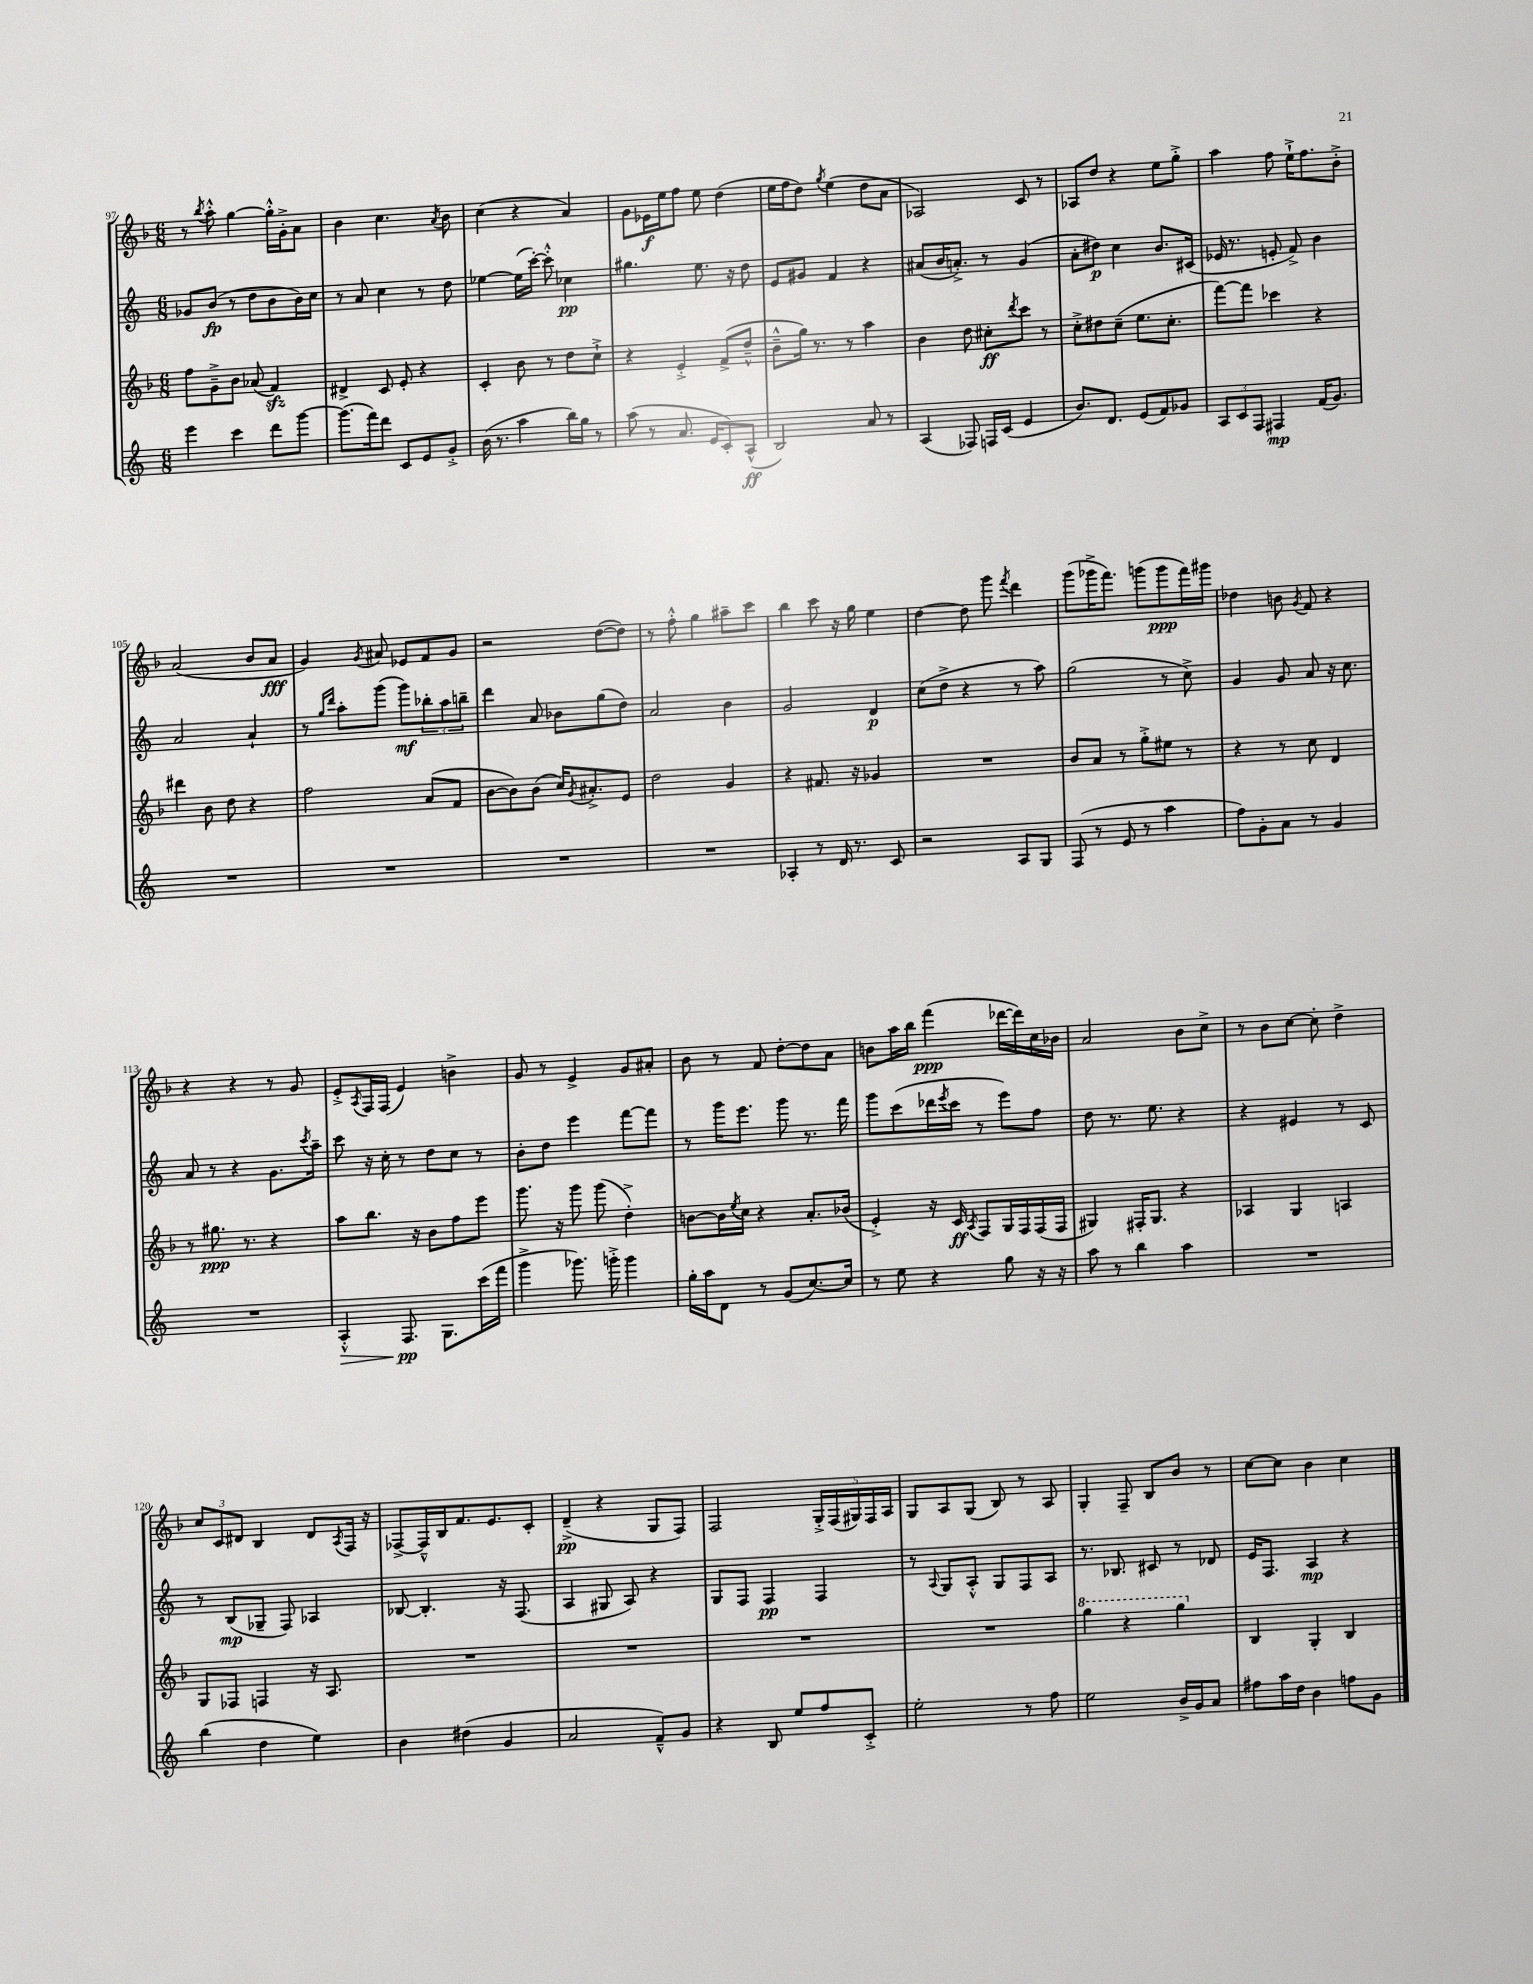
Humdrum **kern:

**kern	**kern	**kern	**kern
*staff4	*staff3	*staff2	*staff1
*clefG2	*clefG2	*clefG2	*clefG2
*k[]	*k[b-]	*k[]	*k[b-]
*M6/8	*M6/8	*M6/8	*M6/8
4eee	8ff	8g-	8r
.	.	.	8qbb-
.	8g~^	(8b	8aa'^^
4ccc	8b-	8r	[4gg
.	(8a-	8dd	.
8ddd	4f)	8b	16gg'^^]
.	.	.	16g'^
[8ggg	.	16b)	8a
.	.	16cc	.
=	=	=	=
(8.ggg]	4d#^	8r	4b-
.	.	8a	.
16fff)	.	.	.
8ddd	8c	4cc	4.cc
8c	8e'	.	.
8e	4r	8r	.
.	.	.	8qa
8g'^	.	8dd	8b-
=	=	=	=
(16b	4c'	[4ee-	(4cc
8.r	.	.	.
4aa	8b-	(16ee-]	4r
.	.	[16ccc')	.
.	8r	8ccc'^^]	.
16bb)	8dd	4cc-	4a)
16gg	.	.	.
8r	8cc`^	.	.
=	=	=	=
(8aa	4r	4.gg#	8g
8r	.	.	16e-
.	.	.	16ee
8.a	4e'^	.	8ff
.	.	8.ee	8ee
16e	.	.	.
8c')	(8f^	.	(4dd
.	.	16r	.
(8A^^	8dd~^^	8dd	.
=	=	=	=
2B)	8b-~^^	8e	16ee
.	.	.	16ff
.	16gg)	8g#	8dd)
.	8.r	.	.
.	.	.	8qgg
.	.	4f	(4ee
.	8r	.	.
8a	4aa	4r	8dd
8r	.	.	8a
=	=	=	=
(4A	4b-	(8a#	2A-)
.	.	16b	.
.	.	8.a'^)	.
8F-)	8dd	.	.
16F	8cc#'	8r	.
(16c	.	.	.
.	8qddd	.	.
4e	8ccc	(4g	8c
.	8r	.	8r
=	=	=	=
8.b)	8cc'^	8a'	8A-
.	8dd#	8dd#)	8dd
8.d	.	.	.
.	(8cc~	4cc	4r
(8e	8.ee	.	.
8f)	.	8.b	8ee
.	8.cc'	.	.
8g-	.	.	8gg'^
.	.	(16c#	.
=	=	=	=
12A	[8fff)	16e-	4aa
.	.	8.r	.
12c	.	.	.
.	8fff]	.	.
12F	.	.	.
4F#	4ccc-	8e'	8ff
.	.	8f^)	16ee`^
.	.	.	8.ff
(16f	4r	4b	.
8.g)	.	.	.
.	.	.	8b-'^
=	=	=	=
2.r	4ddd#	2a	(2a
.	8b-	.	.
.	8dd	.	.
.	4r	4a`	8b-
.	.	.	8a
=	=	=	=
2.r	2ff	8r	4g)
.	.	16qqgg	.
.	.	16qqddd	.
.	.	8aa'	.
.	.	.	8qg
.	.	(8ggg	8a#
.	.	8ggg)	8e-
.	(8a	12bb-'	8f
.	.	12aa	.
.	8f	.	8g
.	.	12bb~	.
=	=	=	=
2.r	[8b-	4ddd	2r
.	8b-])	.	.
.	(8b-	8a	.
.	16cc)	8b-	.
.	8qg	.	.
.	8.a#'^	.	.
.	.	(8gg	([8dd
.	8e	8dd)	8dd])
=	=	=	=
2.r	2dd	2a	8r
.	.	.	8ff'^^
.	.	.	4gg
.	4g	4b	8aa#~
.	.	.	8ccc
=	=	=	=
4A-'	4r	2g	4bb-
8r	8.f#	.	8ccc
16d	.	.	16r
8.r	16r	.	16gg
.	4g-	4d	4ee
8c	.	.	.
=	=	=	=
2r	2.r	(8cc	[4dd
.	.	8dd^	.
.	.	4r	8dd]
.	.	.	8ggg
.	.	.	8qfff
8A	.	8r	4ddd
8G	.	8aa)	.
=	=	=	=
(8F	8b-	(2gg	(8ggg
8r	8a	.	16ggg-^
.	.	.	8.fff)
8e	8r	.	.
8r	8gg'^	.	(8ggg
4aa	8ee#	8r	8ggg
.	8r	8cc^)	16fff)
.	.	.	16ggg#
=	=	=	=
8ff)	4r	4g	4dd-
8g'	.	.	.
8a	8r	8g	8b
.	.	.	8qg
8r	8cc	8a	8f
4g	4d	16r	4r
.	.	8.cc	.
=	=	=	=
2.r	8r	8a	4r
.	8.gg#	8r	.
.	.	4r	4r
.	8.r	.	.
.	4r	8.g	8r
.	.	.	8g
.	.	8qccc	.
.	.	16aa~	.
=	=	=	=
4A'^^	8aa	8ccc	8e'^
.	.	.	8qA
.	8.bb-	16r	16F
.	.	16cc'	(16F
8.F	.	8r	4e)
.	16r	.	.
.	8b-	8dd	.
8.G	.	.	.
.	8ff	8cc	4b^
(16ccc	8eee	8r	.
16fff	.	.	.
=	=	=	=
4ggg^	8.ggg	8b'	8g
.	.	8dd	8r
.	16r	.	.
8.ggg-)	8ggg	4eee	4e^
.	(8ggg	.	.
16ggg'^	.	.	.
4ggg	4dd'^)	[8fff	8g
.	.	8fff]	8a#'
=	=	=	=
16gg'	[8b	8r	8b-
16aa	.	.	.
8d	16b]	16ggg	8r
.	8qee	.	.
.	16cc	8.eee	.
8r	4r	.	8f
(8g	.	8ggg	[8dd'
[8.cc)	8.a'	8.r	8dd]
.	.	.	8a
16cc]	(16b-	16fff	.
=	=	=	=
8r	4e'^)	8ggg	8b
8ee	.	(8ccc	16aa
.	.	.	16bb-
4r	16r	16ddd-	(4fff
.	.	8qeee	.
.	16c	16ccc	.
.	8qA	.	.
.	8F	8r	.
8gg	16G	8eee)	[16ddd-
.	16F	.	16ddd-])
16r	(16F	8ff	16cc
16r	16F	.	16b-
=	=	=	=
8aa	4G#)	8dd	2a
8r	.	8.r	.
4bb	16F#'	.	.
.	8.G#	8.ee	.
4aa	4r	4r	8b-
.	.	.	8cc^
=	=	=	=
2.r	4A-	4r	8r
.	.	.	8b-
.	4G	4e#	[8cc
.	.	.	8cc']
.	4A	8r	4dd^
.	.	8c	.
=	=	=	=
(4bb	8G	8r	12cc
.	.	.	12c
.	8F-	(8B	.
.	.	.	12d#
4dd	4F	8G-~	4B-
.	.	8F)	.
4ee)	16r	4A-	8d#
.	8.A	.	.
.	.	.	8qA
.	.	.	16F
.	.	.	16r
=	=	=	=
4b	2.r	[8B-	[8F-^
.	.	4.B-']	16F-~^^]
.	.	.	16B-
(4dd#	.	.	8.f
.	.	.	8.e
4g	.	16r	.
.	.	(8.F	.
.	.	.	8c'
=	=	=	=
2a	2.r	4A	(4d~^
.	.	8G#	4r
.	.	8A)	.
8f~^^)	.	4r	8G
8g	.	.	8F)
=	=	=	=
4r	2.r	8G	2F
.	.	8F	.
8B	.	4F	.
8ee	.	.	.
8ff	.	4F	20G'^
.	.	.	(20F
.	.	.	20G#)
8c'^	.	.	.
.	.	.	20F
.	.	.	20A
=	=	=	=
2ee'	2.r	8r	8G
.	.	8qqA	.
.	.	8G	8A
.	.	8A'^^	(8G
.	.	8G	8B-)
8r	.	8F	8r
8ff	.	8A	8A
=	=	=	=
2ee	4ggg	8.r	4G'
.	.	8.B-	.
.	4r	.	8F~
.	.	8c#	8B-
16b^	4ggg	8r	8b-
16g	.	.	.
8a	.	8d-	8r
=	=	=	=
8ff#	4B-	16e	[8cc
.	.	8.F	.
16aa	.	.	8cc]
16dd	.	.	.
4b	4G'	4A	4b-
8ff	4B-	4r	4cc
8g	.	.	.
==	==	==	==
*-	*-	*-	*-
